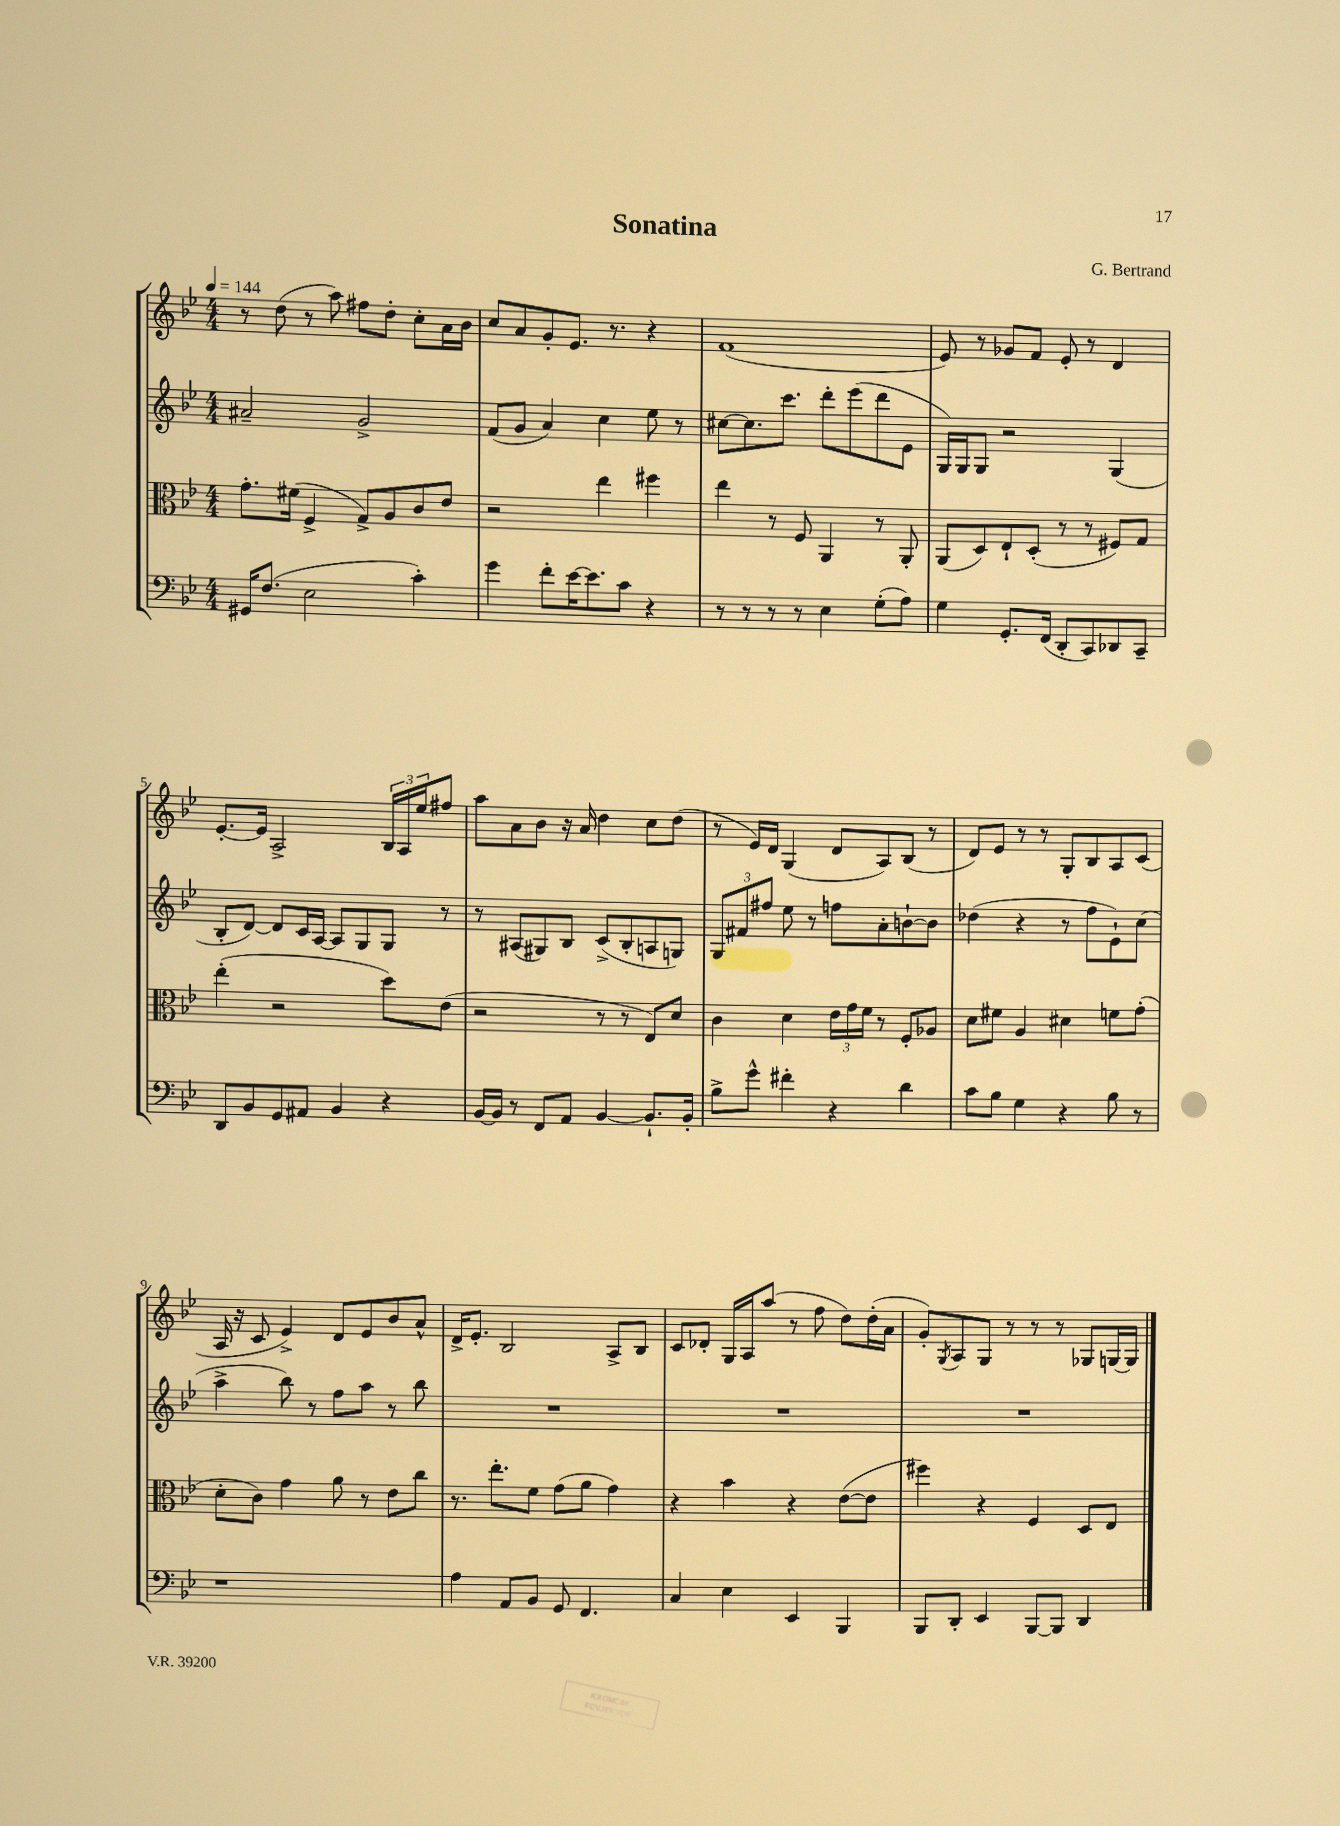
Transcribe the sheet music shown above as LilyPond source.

\header { title = "Sonatina" composer = "G. Bertrand" }
<<
\new StaffGroup <<
\new Staff = "s0" {
    \clef treble \key bes \major \numericTimeSignature \time 4/4 \tempo 4 = 144
    r8 d''8( r8 a''8) fis''8 d''8-. c''8-. a'16 bes'16 |
    c''8 a'8 g'8-. ees'8. r8. r4 |
    f'1( |
    ees'8) r8 ges'8 f'8 ees'8-. r8 d'4 |
    ees'8.~-. ees'16 a2-> \tuplet 3/2 { bes16 a16 ees''16 } fis''8 |
    a''8 a'8 bes'8 r16 a'16 d''4 c''8 d''8( |
    r8 ees'16) d'16 g4( d'8 a8) bes8( r8 |
    d'8) ees'8 r8 r8 g8-. bes8 a8 c'8( |
    a16 r16 c'8 ees'4->) d'8 ees'8 bes'8 a'8-^ |
    d'16-> ees'8.-. bes2 a8-> bes8 |
    c'8 des'8-. g16 a16 a''8( r8 f''8 d''8) d''16-.( a'16 |
    g'8-.) \acciaccatura { g8 } a8 g8 r8 r8 r8 ges8 g16~ g16 \bar "|." |
}
\new Staff = "s1" {
    \clef treble \key bes \major \numericTimeSignature \time 4/4
    ais'2-- g'2-> |
    f'8( g'8 a'4) c''4 ees''8 r8 |
    cis''8~ cis''8. c'''8. d'''8-. ees'''8( d'''8 ees'8 |
    g16) g16 g8 r2 g4( |
    bes8-. d'8~) d'8 c'16 a16~ a8 g8 g8 r8 |
    r8 ais8( gis8) bes8 c'8->( bes8-. a8 g8) |
    \tuplet 3/2 { g8 fis'8 fis''8 } ees''8 r8 f''8 a'8-. b'8~-! b'8 |
    des''4( r4 r8 f''8 ees'8-!) c''8( |
    a''4-> bes''8) r8 f''8 a''8 r8 bes''8 |
    R1 |
    R1 |
    R1 \bar "|." |
}
\new Staff = "s2" {
    \clef alto \key bes \major \numericTimeSignature \time 4/4
    g'8.-. fis'16( f4-> g8->) a8 c'8 ees'8 |
    r2 ees''4 fis''4 |
    ees''4 r8 f8 a,4 r8 a,8-. |
    a,8( d8) ees8-! d8-.( r8 r8 fis8) g8 |
    ees''4-.( r2 d''8) ees'8( |
    r2 r8 r8 ees8) d'8 |
    c'4 d'4 \tuplet 3/2 { ees'16 g'16 f'16 } r8 f8-. aes8 |
    d'8 fis'8 a4 dis'4 f'8 g'8-.( |
    d'8-. c'8) g'4 a'8 r8 ees'8 c''8 |
    r8. ees''8.-. f'8 g'8( a'8 g'4) |
    r4 bes'4 r4 ees'8~( ees'8 |
    fis''4) r4 f4 d8 ees8 \bar "|." |
}
\new Staff = "s3" {
    \clef bass \key bes \major \numericTimeSignature \time 4/4
    gis,16 f8.( ees2 c'4-.) |
    g'4 f'8-. ees'16~ ees'8. c'8 r4 |
    r8 r8 r8 r8 ees4 g8-.( a8) |
    g4 g,8.-. f,16( d,8-. c,8) des,8 c,8-- |
    d,8 bes,8 g,8 ais,8 bes,4 r4 |
    bes,16~ bes,16 r8 f,8 a,8 bes,4~ bes,8.-! bes,16-. |
    bes8-> g'8-^ fis'4-. r4 d'4 |
    c'8 bes8 g4 r4 bes8 r8 |
    r1 |
    a4 a,8 bes,8 g,8 f,4. |
    c4 ees4 ees,4 bes,,4 |
    bes,,8 d,8-. ees,4 bes,,8~ bes,,8 d,4 \bar "|." |
}
>>
>>
